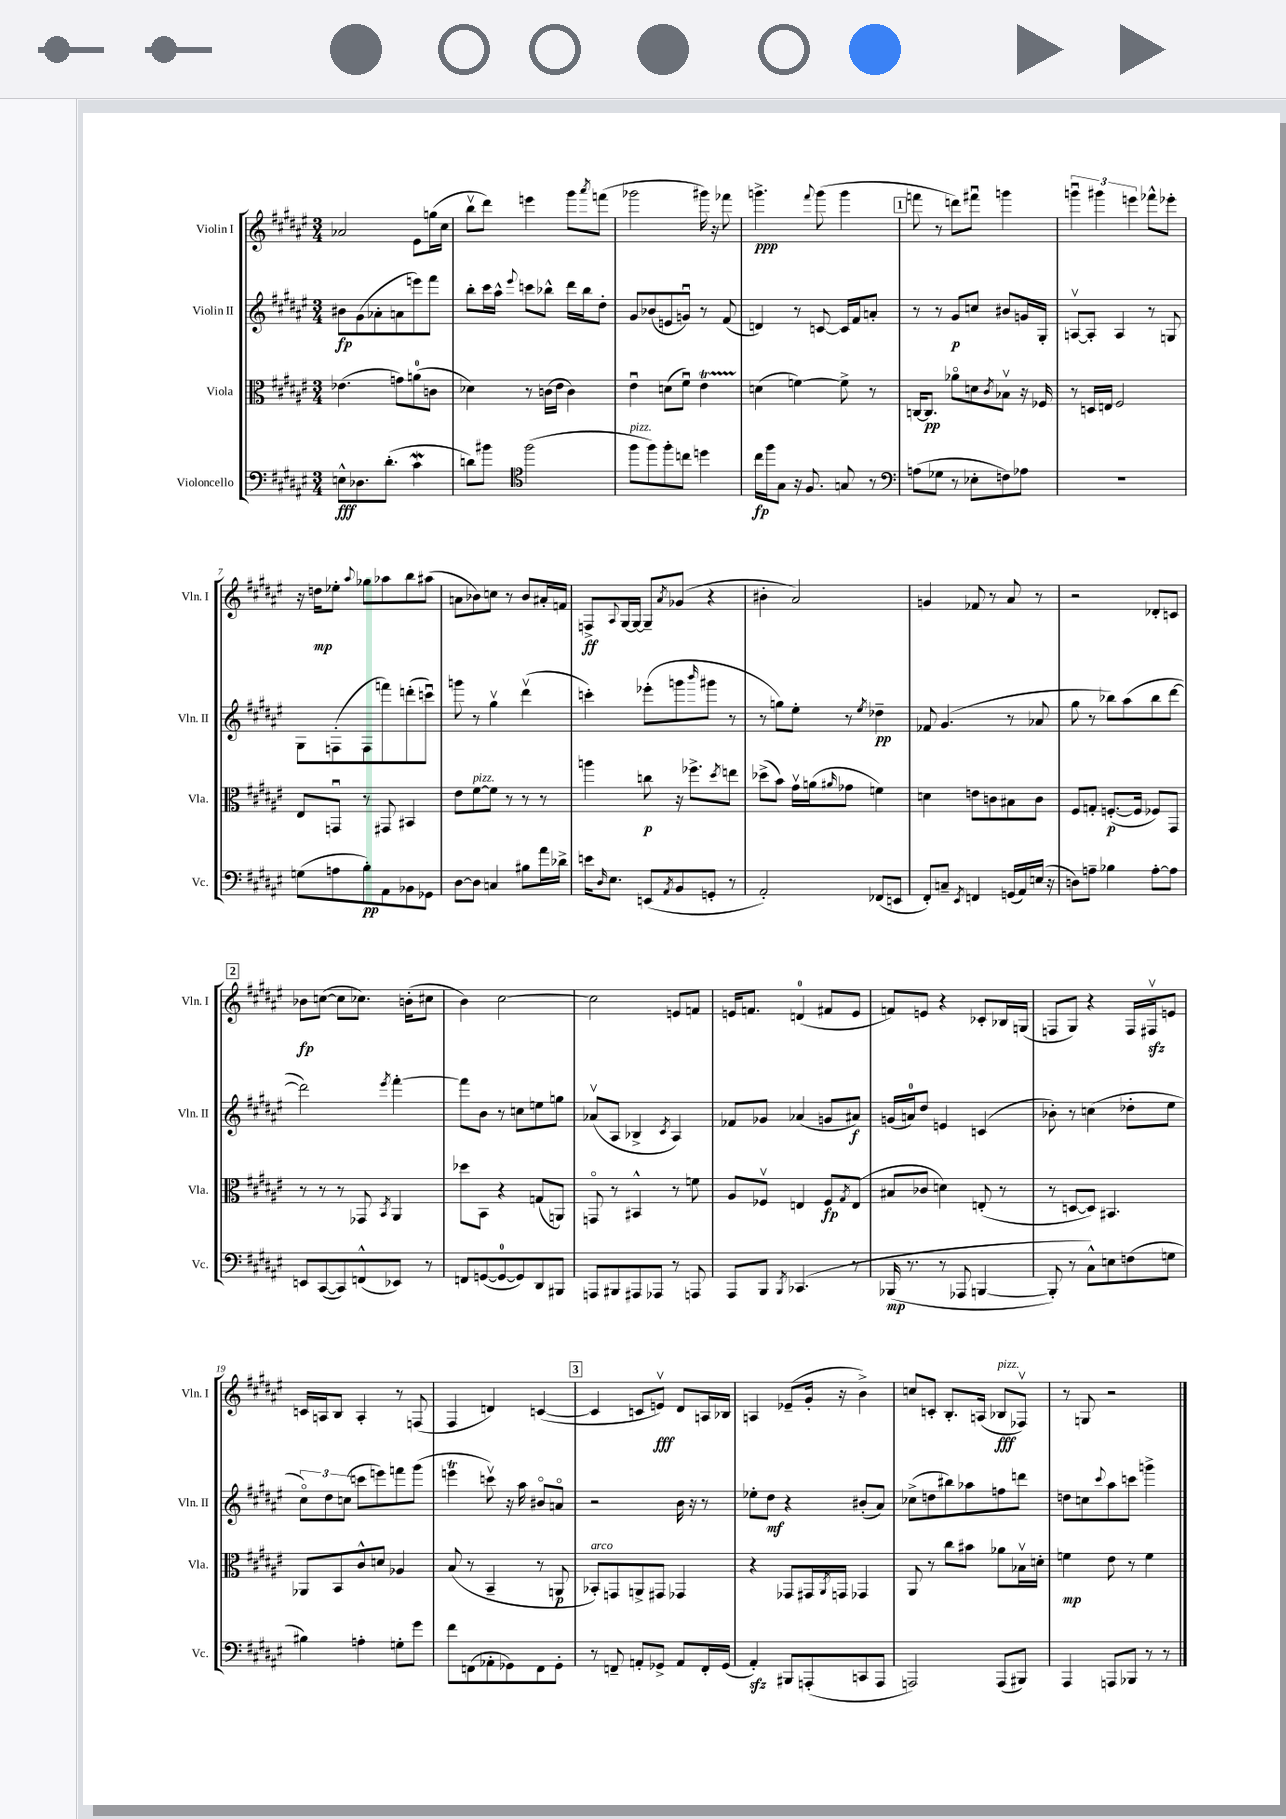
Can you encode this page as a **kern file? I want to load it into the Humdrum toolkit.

**kern	**dynam	**kern	**dynam	**kern	**dynam	**kern	**dynam
*part4	*part4	*part3	*part3	*part2	*part2	*part1	*part1
*staff4	*staff4	*staff3	*staff3	*staff2	*staff2	*staff1	*staff1
*I"Violoncello	*	*I"Viola	*	*I"Violin II	*	*I"Violin I	*
*I'Vc.	*	*I'Vla.	*	*I'Vln. II	*	*I'Vln. I	*
*clefF4	*	*clefC3	*	*clefG2	*	*clefG2	*
*k[f#c#g#d#a#e#]	*	*k[f#c#g#d#a#e#]	*	*k[f#c#g#d#a#e#]	*	*k[f#c#g#d#a#e#]	*
*M3/4	*	*M3/4	*	*M3/4	*	*M3/4	*
=1	=1	=1	=1	=1	=1	=1	=1
8En^^\L	fff	(4.e-X\	.	8b#X\L	fp	2a-X/	.
8.D-X\	.	.	.	(8g#\	.	.	.
.	.	.	.	8a-X'\	.	.	.
(8.d#'\J	.	.	.	.	.	.	.
.	.	8gn\L)	.	8an\	.	.	.
4c#W\	.	(8an\	.	8eeen\)	.	8e#\L	.
.	.	8cn\J	.	8fff#\J	.	(16ggn\L	.
.	.	.	.	.	.	16cc#\JJ	.
=2	=2	=2	=2	=2	=2	=2	=2
8dn\L)	.	4d-X\)	.	8bb'\L	.	8bbv\L	.
8b#X\J	.	.	.	16ccc#\L	.	8ddd#\J)	.
.	.	.	.	16aa#^^\JJ	.	.	.
*clefC4	*	*	*	*	*	*	*
.	.	.	.	8qqeee#/	.	.	.
(2ff#\	.	8r	.	8cccn\L	.	4eeen\	.
.	.	(16cn\LL	.	8bb-X^^\J	.	.	.
.	.	16e#\JJ	.	.	.	.	.
.	.	4c\)	.	16ddd#\LL	.	8ggg#\L	.
.	.	.	.	16bb-\J	.	.	.
.	.	.	.	.	.	8qaaa#/	.
.	.	.	.	8dd#'\J	.	(8fffn\J	.
=3	=3	=3	=3	=3	=3	=3	=3
!LO:TX:a:i:t=pizz.	!	!	!	!	!	!	!
8ff#\L	.	4e#u\	.	8g#/L	.	2ggg-X\	.
8ff#\)	.	.	.	(8b-X/	.	.	.
8ff#'\	.	(8dn\L	.	8en/	.	.	.
8ccn\J	.	8f#u\J)	.	8gnu/J)	.	.	.
4ddn\	.	4e#t\	.	8r	.	16ggg#X\)	.
.	.	.	.	.	.	16r	.
.	.	.	.	(8f#/	.	8fff-X\	.
=4	=4	=4	=4	=4	=4	=4	=4
16cc#\LL	fp	(4dn\	.	4dn/)	.	4.gggn^\	ppp
16ff#\J	.	.	.	.	.	.	.
8G#\J	.	.	.	.	.	.	.
16r	.	[4fn\)	.	8r	.	.	.
8.F#/	.	.	.	.	.	.	.
.	.	.	.	.	.	8qqfff#/	.
.	.	.	.	[8cn/	.	(8ggg\	.
8Gn/	.	8f^\]	.	16c/LL]	.	4ggg\	.
.	.	.	.	16f#/J	.	.	.
8r	.	8r	.	8an'/J	.	.	.
!!LO:REH:place=s1:t=1
=5	=5	=5	=5	=5	=5	=5	=5
*clefF4	*	*	*	*	*	*	*
(8An\L	.	[16Cn/KL	.	8r	.	8fffn\	.
.	.	8.C/J]	pp	.	.	.	.
8G-X\J	.	.	.	8r	.	8r	.
8r	.	8a-X\L	.	8g#/L	p	8dddn\L)	.
8E-X'\L	.	8dn\	.	8ccn/J	.	8fff#Xu\J	.
.	.	8qc#/	.	.	.	.	.
8Fn\)	.	8B-Xv\J	.	8b#X/L	.	4gggn\	.
8A-X\J	.	16r	.	16gn/L	.	.	.
.	.	16F-X/	.	16G#'/JJ	.	.	.
=6	=6	=6	=6	=6	=6	=6	=6
2.r	.	8r	.	[8Anv/L	.	6gggnu\	.
.	.	16Dn/LL	.	8A'/J]	.	.	.
.	.	.	.	.	.	6ggg#X\	.
.	.	16En/JJ	.	.	.	.	.
.	.	2F#/	.	4A/	.	.	.
.	.	.	.	.	.	6eeen\	.
.	.	.	.	8r	.	8fff-X^^\L	.
.	.	.	.	8Gn/	.	8eee-X'\J	.
!!LO:LB:g=z
=7	=7	=7	=7	=7	=7	=7	=7
(8Gn\L	.	8E#/L	.	8G#\L	.	16r	.
.	.	.	.	.	.	16ddn\KL	mp
8An\	.	8GGnu/J	.	(8Fn'\	.	8ee-X'\J	.
.	.	.	.	.	.	8qqaa#/	.
8B'\)	pp	8r	.	8F\	.	8gg-X\L	.
8AA#\	.	8GG#X/	.	8fffn\)	.	8aa-X\	.
8BB-X\	.	4BB#X/	.	(8dddn'\	.	8bb\	.
8GG-X\J	.	.	.	8cccnu\J)	.	(8aa#X\J	.
=8	=8	=8	=8	=8	=8	=8	=8
[8D#\L	.	8e#\L	.	8gggn\	.	8an\L	.
!	!	!LO:TX:a:i:t=pizz.	!	!	!	!	!
8D#\J]	.	[8f#\	.	8r	.	8b-X\)	.
4Cn/	.	8f#\J]	.	4gg#v\	.	8ccn\J	.
.	.	8r	.	.	.	8r	.
8B#X\L	.	8r	.	(4ddd#v\	.	8b-/L	.
16a#\L	.	8r	.	.	.	16a#X'/L	.
16d-X^\JJ	.	.	.	.	.	16fn/JJ	.
=9	=9	=9	=9	=9	=9	=9	=9
16en\KL	.	4aan\	.	4cccn'\)	.	8Fn^/L	ff
16qqD#/	.	.	.	.	.	.	.
8.E#\J	.	.	.	.	.	.	.
.	.	.	.	.	.	8qqA#/	.
.	.	.	.	.	.	[16G#/L	.
.	.	.	.	.	.	16G#/JJ_	.
(8EEn/L	.	8ccn\	p	(8eee-X'\L	.	8G#~/L]	.
8qAA#/	.	.	.	.	.	8qa#/	.
8BB/	.	16r	.	8gggn\	.	(8g-X/J	.
.	.	8.ff-X^\L	.	.	.	.	.
.	.	.	.	16qqbbb/	.	.	.
8GGn'/J	.	.	.	8ggg#X\J	.	4r	.
.	.	8qdd#/	.	.	.	.	.
8r	.	8een\J	.	8r	.	.	.
=10	=10	=10	=10	=10	=10	=10	=10
2AA#'/)	.	(8dd-X^\L	.	8r	.	4b#X'\	.
.	.	8b\J)	.	8ggn\L)	.	.	.
.	.	16g#v\LL	.	8ee#'\J	.	2a#/)	.
.	.	(16an\J	.	.	.	.	.
.	.	16qqa#X/	.	.	.	.	.
.	.	8g-X\J	.	8r	.	.	.
.	.	.	.	8qee#/	.	.	.
(8FF-X/L	.	4fn\)	.	4dd-X~\	pp	.	.
8EEn/J	.	.	.	.	.	.	.
=11	=11	=11	=11	=11	=11	=11	=11
8FF#'/L)	.	4dn\	.	8f-X/	.	4gn/	.
8Cn~/J	.	.	.	(4.g#/	.	.	.
8qEE#/	.	.	.	.	.	.	.
4FFn/	.	8en\L	.	.	.	8f-X/	.
.	.	8cn\	.	.	.	8r	.
(16GGn/LL	.	8B#X\	.	8r	.	8a#/	.
16AA#/)	.	.	.	.	.	.	.
(16En/JJ	.	8c\J	.	8a-X/	.	8r	.
16r	.	.	.	.	.	.	.
=12	=12	=12	=12	=12	=12	=12	=12
8Dn\L)	.	8F#/L	.	8gg#\	.	2r	.
8An~\J	.	8Gn'/J	.	8r	.	.	.
4B-X\	.	([8.Fn'/L	p	8bb-X\L)	.	.	.
.	.	.	.	(8aa#\	.	.	.
.	.	16F/Jk]	.	.	.	.	.
[8A'\L	.	8F-X/L)	.	8bb-\	.	8d-X'/L	.
8A\J]	.	8GG#/J	.	[8ddd#\J	.	8cn/J	.
!!LO:LB:g=z
!!LO:REH:place=s1:t=2
=13	=13	=13	=13	=13	=13	=13	=13
8EEn/L	.	8r	.	2ddd#\])	.	8b-X\L	fp
([8CC#/	.	8r	.	.	.	([8ccn\J	.
8CC#/])	.	8r	.	.	.	8cc\L]	.
(8FFn^^/	.	8GG-X/	.	.	.	8.cc-X\J)	.
.	.	8qBB/	.	8qeee#/	.	.	.
8EE-X/J)	.	4AA#/	.	[4fff#'\	.	.	.
.	.	.	.	.	.	(16bn'\KL	.
8r	.	.	.	.	.	8cc#X\J	.
=14	=14	=14	=14	=14	=14	=14	=14
8FFn/L	.	8dd-X\L	.	8fff#\L]	.	4b\)	.
([8GGn/	.	8BB\J	.	8b\J	.	.	.
8GG/_	.	4r	.	8r	.	[2cc#\	.
8GG/])	.	.	.	8ccn\L	.	.	.
8DD#/	.	(8Gn/L	.	8een\	.	.	.
8BBB#X/J	.	8AAn/J)	.	8ggn\J	.	.	.
=15	=15	=15	=15	=15	=15	=15	=15
8AAAn/L	.	8GGn/	.	(8a-Xv/L	.	2cc#\]	.
8BBB#X/	.	8r	.	8A#/J	.	.	.
8AAA#X/	.	4BB#X^^/	.	4B-X^/	.	.	.
8AAA-X/J	.	.	.	.	.	.	.
.	.	.	.	8qc#/	.	.	.
8r	.	8r	.	4A#/)	.	8en/L	.
8AAAn/	.	8fn\	.	.	.	8fn/J	.
=16	=16	=16	=16	=16	=16	=16	=16
8AAA#/L	.	8A#/L	.	8f-X/L	.	16en/KL	.
.	.	.	.	.	.	8.fn/J	.
8BBB/J	.	8F-Xv/J	.	8g-X/J	.	.	.
8qBBB/	.	.	.	.	.	.	.
(4.CC-X/	.	4En/	.	(4a-X/	.	(4dn/	.
.	.	8F-/L	fp	8gn/L	.	8f#X/L	.
.	.	8qG#/	.	.	.	.	.
8r	.	(8E/J	.	8a#X/J)	f	8e/J	.
=17	=17	=17	=17	=17	=17	=17	=17
(16BBB-X/	mp	8B#X/L	.	(16gn/LL	.	8fn/L)	.
8.r	.	.	.	16an/J)	.	.	.
.	.	8c-X/J	.	8dd#/J	.	8en/J	.
8r	.	4dn\)	.	4en/	.	4r	.
8AAA-X/	.	.	.	.	.	.	.
[4BBBn/	.	(8En'/	.	(4cn/	.	8c-X'/L	.
.	.	8r	.	.	.	16B-X/L	.
.	.	.	.	.	.	(16Gn/JJ	.
=18	=18	=18	=18	=18	=18	=18	=18
8BBB'/])	.	8r	.	8b-X'\)	.	8Fn/L	.
8r	.	[8Dn/L	.	8r	.	8G#/J)	.
8C#^^\L)	.	8D/J])	.	(4ccn\	.	4r	.
8En\	.	4.BB#X/	.	.	.	.	.
(8Fn\	.	.	.	8dd-X'\L	.	16F/LL	.
.	.	.	.	.	.	16F#Xzzv/J	.
8Gn\J	.	.	.	8ee#\J	.	8en/J	.
!!LO:LB:g=z
=19	=19	=19	=19	=19	=19	=19	=19
4B#X\)	.	8AA-X/L	.	12cc#\L)	.	16cn/LL	.
.	.	.	.	.	.	16An/J	.
.	.	.	.	12dd#\	.	.	.
.	.	8BB/	.	.	.	8B/J	.
.	.	.	.	(12ccn\J	.	.	.
4An'\	.	8c#^^/	.	8cccn\L	.	4A'/	.
.	.	8dn/J	.	8eeen\)	.	.	.
8Gn'\L	.	4A-X/	.	8fffn\	.	8r	.
8g#\J	.	.	.	(8ggg#\J	.	(8Fn/	.
=20	=20	=20	=20	=20	=20	=20	=20
8f#\L	.	(8B/	.	4eeenT\	.	4F#/	.
(8FFn\	.	8r	.	.	.	.	.
8AA-X'\	.	4BB~/	.	8cccnv\)	.	4dn/)	.
8GG-X\)	.	.	.	16r	.	.	.
.	.	.	.	16aa#\	.	.	.
8FF\	.	8r	.	8b#X/L	.	([4cn/	.
8GG-'\J	.	8AAn/	p	8an/J	.	.	.
!!LO:REH:place=s1:t=3
=21	=21	=21	=21	=21	=21	=21	=21
!	!	!LO:TX:a:i:t=arco	!	!	!	!	!
8r	.	8BB-X'/L)	.	2r	.	4c/]	.
8FFn~/	.	8GGn/	.	.	.	.	.
8AAn'/L	.	8AAn^/	.	.	.	8cn/L	.
8GG-X^/J	.	8GG#X/J	.	.	.	8env/J)	fff
8AA/L	.	4GG-X/	.	16b\	.	8d#/L	.
.	.	.	.	16r	.	.	.
16FF'/L	.	.	.	8r	.	16An/L	.
(16GG-/JJ	.	.	.	.	.	16B-X/JJ	.
=22	=22	=22	=22	=22	=22	=22	=22
4AA#zz'/)	.	4r	.	8ee-X'\L	.	4An/	.
.	.	.	.	8dd#\J	mf	.	.
8BBB#X/L	.	8GG-X/L	.	4r	.	(8e-X~/L	.
(8AAAn'/	.	16GG#X/L	.	.	.	16g#'/Jk	.
.	.	8qAA#/	.	.	.	.	.
.	.	16GGn/JJ	.	.	.	16r	.
8CCn/	.	4GG-X/	.	(8b#X'/L	.	4b^\)	.
8AAA/J	.	.	.	8a#/J)	.	.	.
=23	=23	=23	=23	=23	=23	=23	=23
2AAAn/)	.	8AA#/	.	(8cc-X^\L	.	8ccn/L	.
.	.	8r	.	8ddn\	.	8cn'/J	.
.	.	8cc#\L	.	8bb#X\)	.	8.B'/L	.
.	.	8b#X\J	.	8aa-X\	.	.	.
.	.	.	.	.	.	(16An/Jk	.
!	!	!	!	!	!	!LO:TX:a:i:t=pizz.	!
(8AAA/L	.	8a-X\L	.	8ffn\	.	8B-X/L	fff
8BBB#X/J)	.	16B-Xv\L	.	8dddn\J	.	8F-Xv/J)	.
.	.	16dn'\JJ	.	.	.	.	.
=24	=24	=24	=24	=24	=24	=24	=24
4AAA#/	.	4fn\	mp	8ddn\L	.	8r	.
.	.	.	.	8ccn\	.	8Gn/	.
.	.	.	.	8qqccc#/	.	.	.
8AAAn/L	.	8e#\	.	8aa#\	.	2r	.
8BBB-X/J	.	8r	.	8cccn\J	.	.	.
8r	.	4f\	.	4gggn^\	.	.	.
8r	.	.	.	.	.	.	.
==	==	==	==	==	==	==	==
*-	*-	*-	*-	*-	*-	*-	*-
